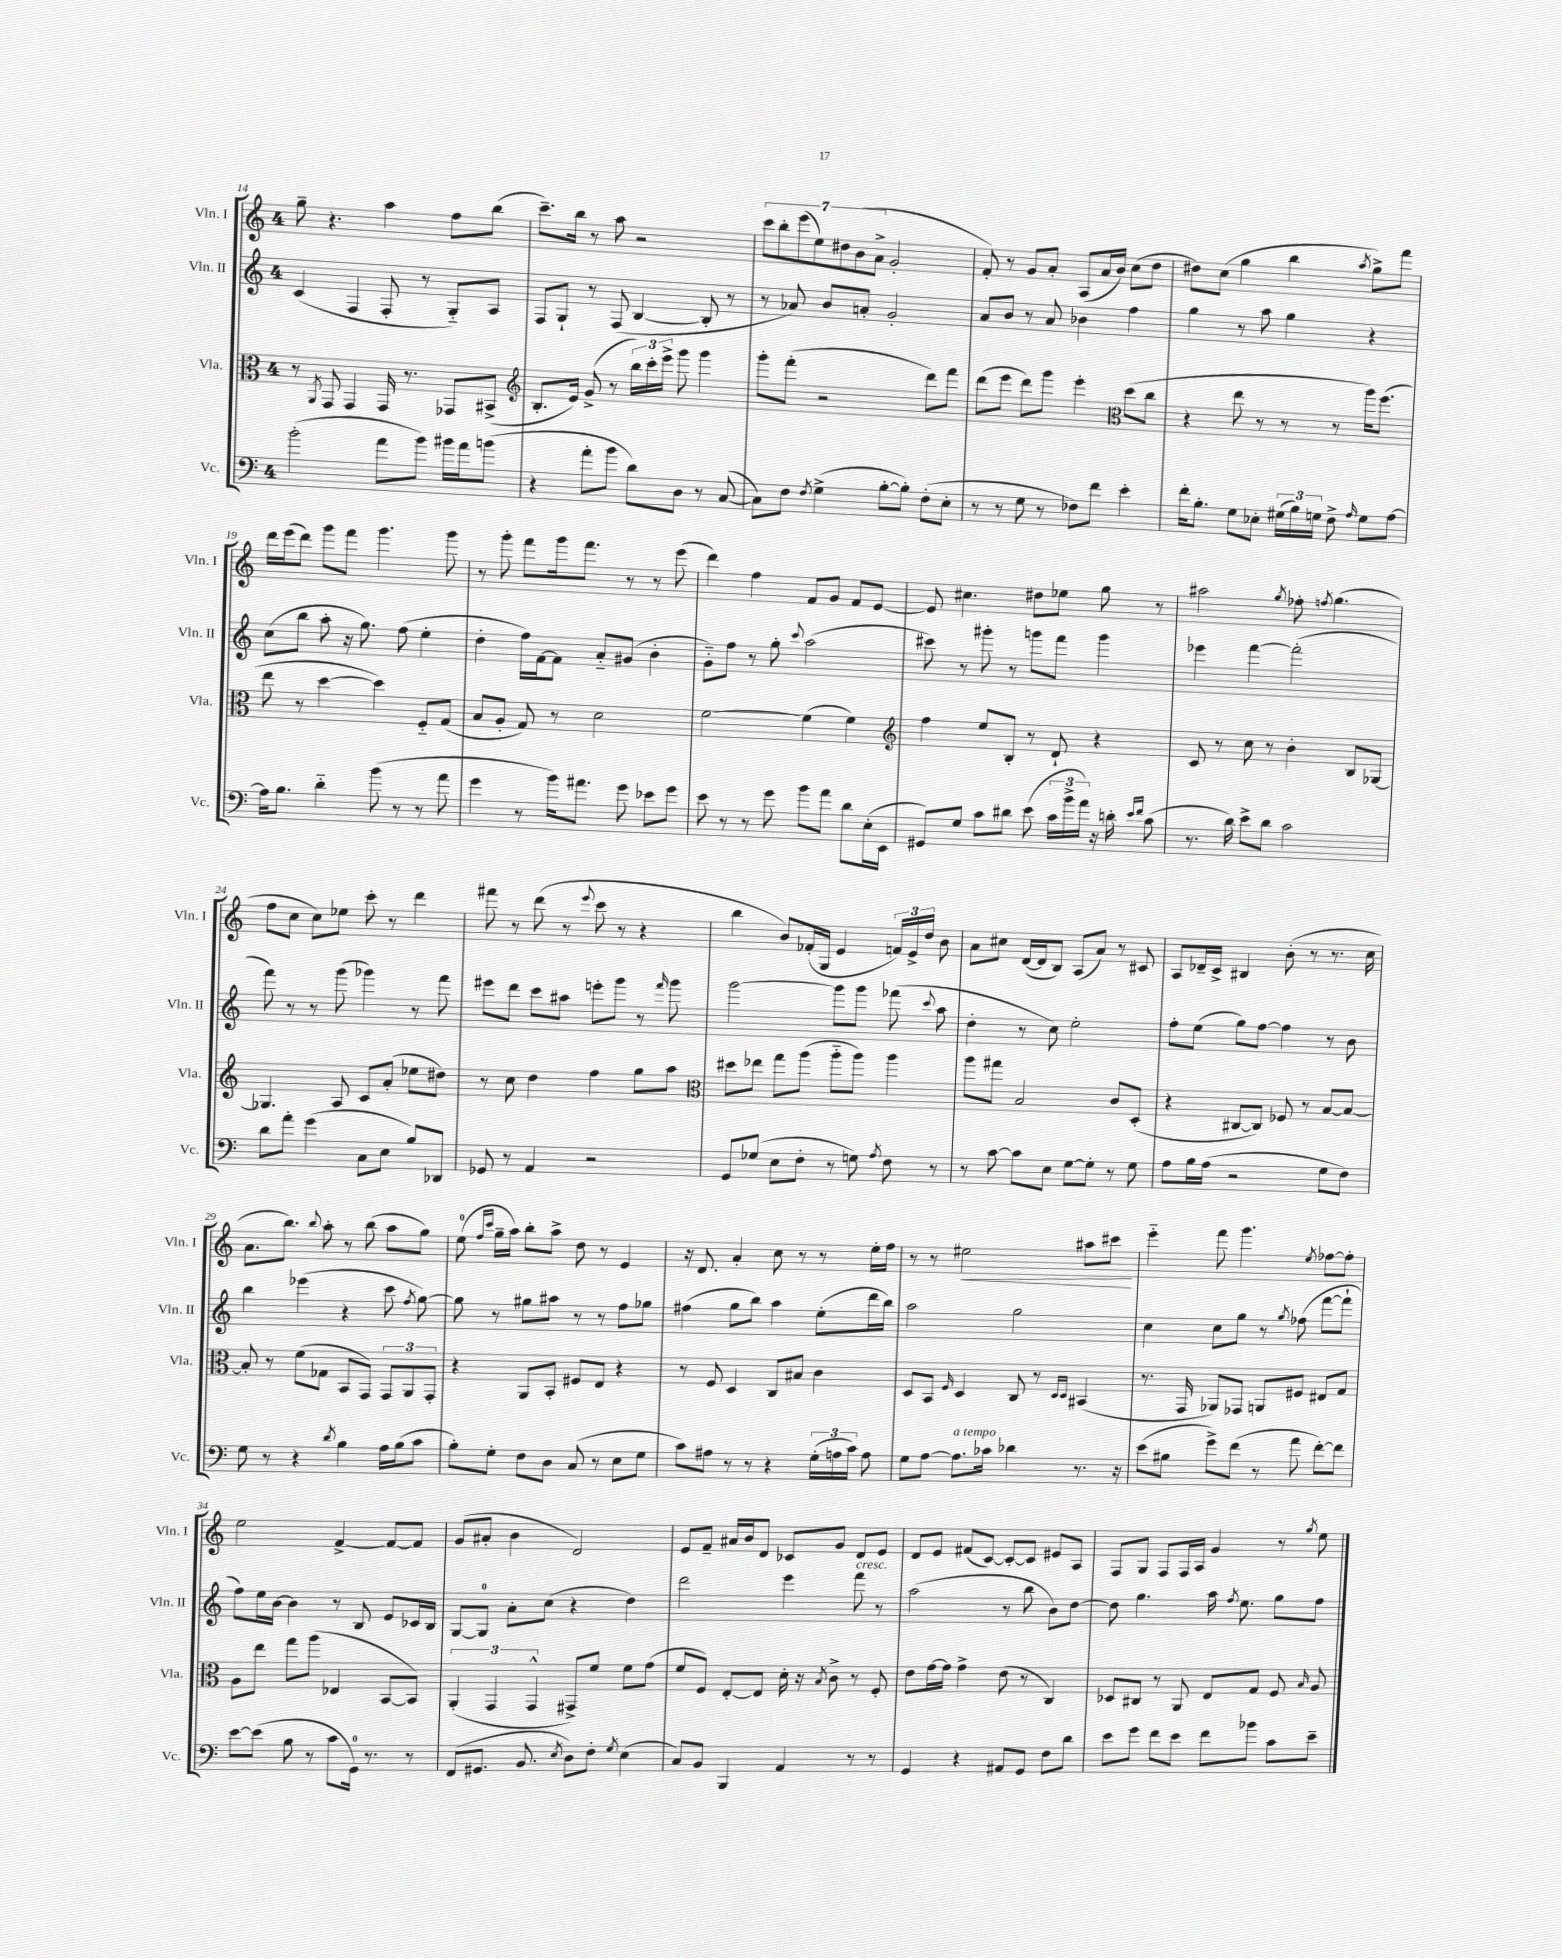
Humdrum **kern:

**kern	**kern	**kern	**kern	**dynam
*part4	*part3	*part2	*part1	*part1
*staff4	*staff3	*staff2	*staff1	*staff1
*I"Vc.	*I"Vla.	*I"Vln. II	*I"Vln. I	*
*I'Vc.	*I'Vla.	*I'Vln. II	*I'Vln. I	*
*clefF4	*clefC3	*clefG2	*clefG2	*
*k[]	*k[]	*k[]	*k[]	*
*M4/4	*M4/4	*M4/4	*M4/4	*
=14	=14	=14	=14	=14
(2b'\	8r	(4c/	8gg~\	.
.	8qAA/	.	.	.
.	8GG/	.	4.r	.
.	4GG/	4F/	.	.
8a\L	16GG/	8F'/	4aa\	.
.	8.r	.	.	.
8b\J)	.	8r	.	.
16b#X\LL	8GG-X/L	8G/L)	8ff\L	.
16a\J	.	.	.	.
(8bn\J	(8BB#X^/J	8A/J	(8bb\J	.
=15	=15	=15	=15	=15
*	*clefG2	*	*	*
4r	8.B'/L	8F/L	8.ccc~\L)	.
.	.	8G`/J	.	.
.	16e/Jk)	.	16bb\Jk	.
8a'\L	(8g^/	8r	8r	.
8b\J	8r	(8F/	8aa\	.
8d\L)	24bb\LL)	[4B/	2r	.
.	24ccc'\	.	.	.
.	24eee^\JJ	.	.	.
8D\J	8ggg\	.	.	.
8r	4ggg\	8B'/]	.	.
([8C/	.	8r	.	.
=16	=16	=16	=16	=16
8C\L])	8ggg'\L	8r	14ccc\L	.
.	.	.	14bb'\	.
8F\J	(8fff'\J	8a-X/)	.	.
.	.	.	(14eee\	.
.	.	.	14ee\)	.
8qF/	.	.	.	.
(4G^\	2r	8b/L	.	.
.	.	.	14dd#X\	.
.	.	.	(14b\	.
.	.	8an'/J	.	.
.	.	.	14a^\J	.
[8B'\L	.	2g'/	2g'/	.
8B'\J])	.	.	.	.
(8F'\L	8ddd\L)	.	.	.
8E'\J	8fff\J	.	.	.
=17	=17	=17	=17	=17
8r	(8ddd\L	8a/L	8f'/)	.
8r	8eee\J	8b/J	8r	.
8G\	8ddd\L)	8r	8g/L	.
8r	8ggg\J	8a/	8a'/J	.
8F-X\L)	4eee'\	4b-X\	(8A/L	.
8f\J	.	.	16a/L	.
.	.	.	16b/JJ)	.
*	*clefC3	*	*	*
4e'\	(8dd\L	4ff\	(8cc\L	.
.	8cc\J	.	8dd\J	.
=18	=18	=18	=18	=18
16f'\KL	4r	4gg\	8dd#X\L)	.
8.B'\J	.	.	.	.
.	.	.	(8cc\J	.
8G\L	8ee\	8r	4gg\	.
8E-X'\J	8r	8aa\	.	.
(24G#X\LL	8r	4gg\	4bb\	.
24B\)	.	.	.	.
24Gn\JJ	.	.	.	.
8F^\	8r	.	.	.
16qqA/	.	.	8qaa/	.
8G\L	16aa\KL)	4r	8gg^\L)	.
.	(8.ff\J	.	.	.
[8A\J	.	.	8fff\J	.
!!LO:LB:g=z
=19	=19	=19	=19	=19
16A\KL]	8ee\	(8cc\L	16ddd\LL	.
8.B\J	.	.	(16eee\J	.
.	8r	8bb\J	8ddd\J)	.
4d\	[4dd\	8aa'\	8ggg\L	.
.	.	16r	8fff\J	.
.	.	8.gg\)	.	.
(8b\	4dd\])	.	4.ggg\	.
8r	.	(8ff\	.	.
8r	8F/L	4ee'\	.	.
8a\	(8G/J	.	8ggg\	.
=20	=20	=20	=20	=20
4g\	8B/L	4dd'\	8r	.
.	8A'/J	.	8ggg'\	.
8r	8G/)	16ff\LL)	8fff\L	.
.	.	[16f\J	.	.
16b\KL)	8r	8f\J]	16ggg\k	.
8.a#X\J	.	.	8.fff\J	.
.	2d\	8a/L	.	.
8g\	.	(8g#X/J	8r	.
8e-X\L	.	4b'\	8r	.
8g\J	.	.	(8eee\	.
=21	=21	=21	=21	=21
8e\	[2f\	8g\L)	4ddd\)	.
8r	.	8ff\J	.	.
8r	.	8r	4ff\	.
8g\	.	8gg'\	.	.
.	.	8qqccc/	.	.
8b\L	(4f\]	(2aa\	8f/L	.
8a\J	.	.	8g/J	.
8d\L	4f\)	.	8f/L	.
(16E'\L	.	.	[8e/J	.
16EE\JJ	.	.	.	.
=22	=22	=22	=22	=22
*	*clefG2	*	*	*
8GG#X/L)	4ff\	8ccc#X\)	8e/]	.
8G/J	.	8r	4.cc#X\	.
8c\L	8ee/L	8ggg#X'\	.	.
8d#X\J	8B'/J	8r	.	.
(8e\	8r	8gggn\L	8dd#X\L	.
24c\LL	8d`/	8fff\J	8ee-X\J	.
24b^\	.	.	.	.
24a\JJ)	.	.	.	.
16r	4r	4ggg\	8gg\	.
16dn'\	.	.	.	.
16qqe/LL	.	.	.	.
16qqf/JJ	.	.	.	.
(8c\	.	.	8r	.
=23	=23	=23	=23	=23
8.r	8c/	4eee-X\	2aa#X\	.
.	8r	.	.	.
16d\)	.	.	.	.
8e^\L	8cc\	[4fff\	.	.
8d\J	8r	.	.	.
.	.	.	8qgg/	.
2c\	4b'\	(2fff'\]	8ff-X'\	.
.	.	.	8qffn/	.
.	.	.	(4.gg\	.
.	8B/L	.	.	.
.	[8G-X/J	.	.	.
!!LO:LB:g=z
=24	=24	=24	=24	=24
8d\L	4.G-X/]	8fff\)	8ff\L	.
8a'\J	.	8r	8cc\J	.
(4g\	.	8r	8cc\L)	.
.	8A/	(8ggg\	8ee-X\J	.
8C\L	8c/L	4ggg-X\)	8ccc'\	.
8E\J	(8a'/J	.	8r	.
8B/L)	8ee-X\L	8r	4ddd\	.
8DD-X/J	8dd#X\J)	8fff\	.	.
=25	=25	=25	=25	=25
8GG-X/	8r	8eee#X\L	8fff#X\	.
8r	8cc\	8ddd\J	8r	.
4AA/	4dd\	8ccc\L	(8ddd\	.
.	.	8aa#X\J	8r	.
.	.	.	8qqeee/	.
2r	4ff\	8eeen'\L	8ccc\	.
.	.	8ggg\J	8r	.
.	8gg\L	8r	4r	.
.	.	16qqfff/	.	.
.	8aa\J	8ggg\	.	.
=26	=26	=26	=26	=26
*	*clefC3	*	*	*
8GG/L	8dd#X\L	[2ggg\	4bb\	.
(8G-X/J	8ee-X\J	.	.	.
8E\L	8gg\L	.	8b/L)	.
8F'\J	(8aa\J	.	(16f-X'/L	.
.	.	.	16G/JJ	.
8r	8aa\L	8ggg\L]	4e/	.
8Gn\)	8aa\J)	8ggg\J	.	.
8qA/	.	.	.	.
8F\	4aa\	(8fff-X\	24fn/LL)	.
.	.	.	24e^/	.
.	.	.	24dd/JJ	.
.	.	8qqccc/	.	.
8r	.	8aa\	8b\	.
=27	=27	=27	=27	=27
8r	8aa\L	4dd'\	8a\L	.
[8c\	8gg#X\J	.	8cc#X\J	.
8c\L]	2B/	8r	([16d/LL	.
.	.	.	16d/J]	.
8E\J	.	8cc\)	8B/J)	.
[8G\L	.	2ee'\	(8A/L	.
8G'\J]	.	.	8a/J)	.
8r	8c/L	.	8r	.
8G\	(8D'/J	.	8c#X/	.
=28	=28	=28	=28	=28
8A\L	4r	8ff'\L	8A/L	.
16B\L	.	(8ee\J	16d-X~/L	.
(16A\JJ	.	.	16c^/JJ	.
2r	[8C#X/L	8gg\L)	4B#X/	.
.	8C#/J])	[8ff\J	.	.
.	8F-X/	4ff\]	(8b'\	.
.	8r	.	8r	.
8G\L	[8B/L	8r	8.r	.
8F\J)	8B/J_	8b\	.	.
.	.	.	16cc\	.
!!LO:LB:g=z
=29	=29	=29	=29	=29
8G\	8B'/]	4bb\	8.a\L	.
8r	8r	.	.	.
.	.	.	8.bb\J)	.
4r	(8f\L	(4eee-X\	.	.
.	.	.	8qqbb/	.
.	8G-X\J	.	8aa'\	.
8qd/	.	.	.	.
4B\	8BB/L	4r	8r	.
.	8GG/J)	.	(8bb\	.
16A\LL	12GG/L	8ccc\	8aa\L	.
(16B\J	.	.	.	.
.	12AA/	.	.	.
.	.	8qff/	.	.
8c\J	.	[8gg\)	8gg\J)	.
.	12GG'/J	.	.	.
=30	=30	=30	=30	=30
8B'\L)	4r	8gg\]	(8ee\	.
.	.	.	16qqff/LL	.
.	.	.	16qqccc/JJ	.
8G'\J	.	8r	16gg~\LL	.
.	.	.	16aa\JJ)	.
8F\L	8AA/L	8gg#X\L	8bb'\L	.
8D\J	8BB'/J	8aa#X\J	8aa^\J	.
(8C/	8F#X/L	8r	8dd\	.
8r	8E/J	8r	8r	.
8E\L	4r	8ff\L	4e/	.
8G\J	.	8gg-X\J	.	.
=31	=31	=31	=31	=31
8c\L)	8r	(4ff#X\	16r	.
.	.	.	8.d/	.
8A#X\J	8F/	.	.	.
8r	4D/	8gg\L	4a'/	.
8r	.	8bb\J)	.	.
4r	8C/L	4aa\	8cc\	.
.	8B#X/J	.	8r	.
(24G'\LL	4c\	(8ee'\L	8r	.
24An\	.	.	.	.
24c\JJ)	.	.	.	.
8A\	.	16ddd\L	16ee'\LL	.
.	.	16bb\JJ)	16ff\JJ	.
=32	=32	=32	=32	=32
8G\L	8D/L	2aa\	8r	.
[8A\J	8BB/J	.	8r	.
.	16qqF/	.	.	.
!LO:TX:a:i:t=a tempo	!	!	!	!
!	!	!	!	!LO:HP:b
8.A\L]	4D/	.	2ee#X\	<
16c-X\Jk	.	.	.	.
4d-X\	8C/	2gg\	.	.
.	8r	.	.	.
.	16qqD/LL	.	.	.
.	16qqD/JJ	.	.	.
8.r	(4BB#X/	.	8aa#X\L	.
.	.	.	8ccc#X\J	.
16r	.	.	.	.
.	.	.	.	[
=33	=33	=33	=33	=33
(8e\L	8.r	4cc\	4eee\	.
8B#X\J	.	.	.	.
.	16GG/	.	.	.
8g^\L)	8AA-X/L)	8cc\L	8fff\	.
(8f\J	8GG-X/J	8gg\J	4.ggg\	.
8r	8AAn/L	8r	.	.
.	.	8qgg/	.	.
8a\	8F#X/J	(8ff-X\	.	.
.	.	.	8qee/	.
[8f'\L)	8E#X/L	[8fff\L	[8ff-X\L	.
8f\J]	8G/J	8fff`\J]	8ff-'\J]	.
!!LO:LB:g=z
=34	=34	=34	=34	=34
[8e\L	8A\L	8ff\L)	2ee\	.
(8e\J]	8ee\J	16ee\L	.	.
.	.	[16b\JJ	.	.
8B\	8gg\L	4b\]	.	.
8r	(8aa\J	.	.	.
8c\L	4E-X/	8r	[4f^/	.
16GG\Jk)	.	8B/	.	.
8.r	.	.	.	.
.	[8BB/L	8e/L	8f/L_	.
8r	8BB/J])	16c-X/L	8f/J]	.
.	.	16B/JJ	.	.
=35	=35	=35	=35	=35
(8FF/L	(6AA'/	[8G/L	(8g/L	.
8.GG#X/J	.	8G/J]	8a#X'/J	.
.	6GG/	.	.	.
.	.	8a'\L	4b\	.
8.BB/	.	.	.	.
.	6GG^^/	.	.	.
.	.	(8cc\J	.	.
8qE/	.	.	.	.
8D\L)	8GG#X^/L)	4r	2d/)	.
8F'\J	8f/J	.	.	.
8qG/	.	.	.	.
(4E\	8f\L	4dd\)	.	.
.	(8g\J	.	.	.
=36	=36	=36	=36	=36
8C/L)	8f/L	2ddd\	8e/L	.
8BB/J	8F/J)	.	8f~/J	.
4BBB/	[8E'/L	.	16a#X/LL	.
.	.	.	16b/J	.
.	8E/J]	.	8d/J	.
4AA/	16d'\	4eee\	8c-X/L	.
.	16r	.	.	.
.	8qB/	.	.	.
.	8c^\	.	8g/J	.
!	!	!LO:TX:a:i:t=cresc.	!	!
8r	8r	8fff\	8d/L	.
8r	8F'/	8r	8e/J	.
=37	=37	=37	=37	=37
4GG/	8e\L	(2aa\	8d/L	.
.	[16g\L	.	8e/J	.
.	16g\JJ]	.	.	.
4r	4g^\	.	(8f#X/L	.
.	.	.	[8c/J)	.
8AA#X/L	(8e\	8r	8c'/L_	.
8GG/J	8r	8bb\	8c/J]	.
8F\L	4C/)	8b\L)	8e#X/L	.
8d\J	.	[8dd\J	8A/J	.
=38	=38	=38	=38	=38
8e\L	8D-X/L	8dd\]	8F/L	.
8g\J	8C#X/J	4.gg\	8G/J	.
8f\L	8r	.	8F/L	.
8e\J	8AA/	.	16F/L	.
.	.	.	16A/JJ	.
8f\L	8E/L	16aa\	4g/	.
.	.	8qff/	.	.
.	.	8.ee\	.	.
8b-X\J	8G/J	.	.	.
8c\L	8F/	8gg\L	8r	.
.	16qqB/	.	8qgg/	.
8e~\J	8A/	8ff\J	8ee\	.
==	==	==	==	==
*-	*-	*-	*-	*-
